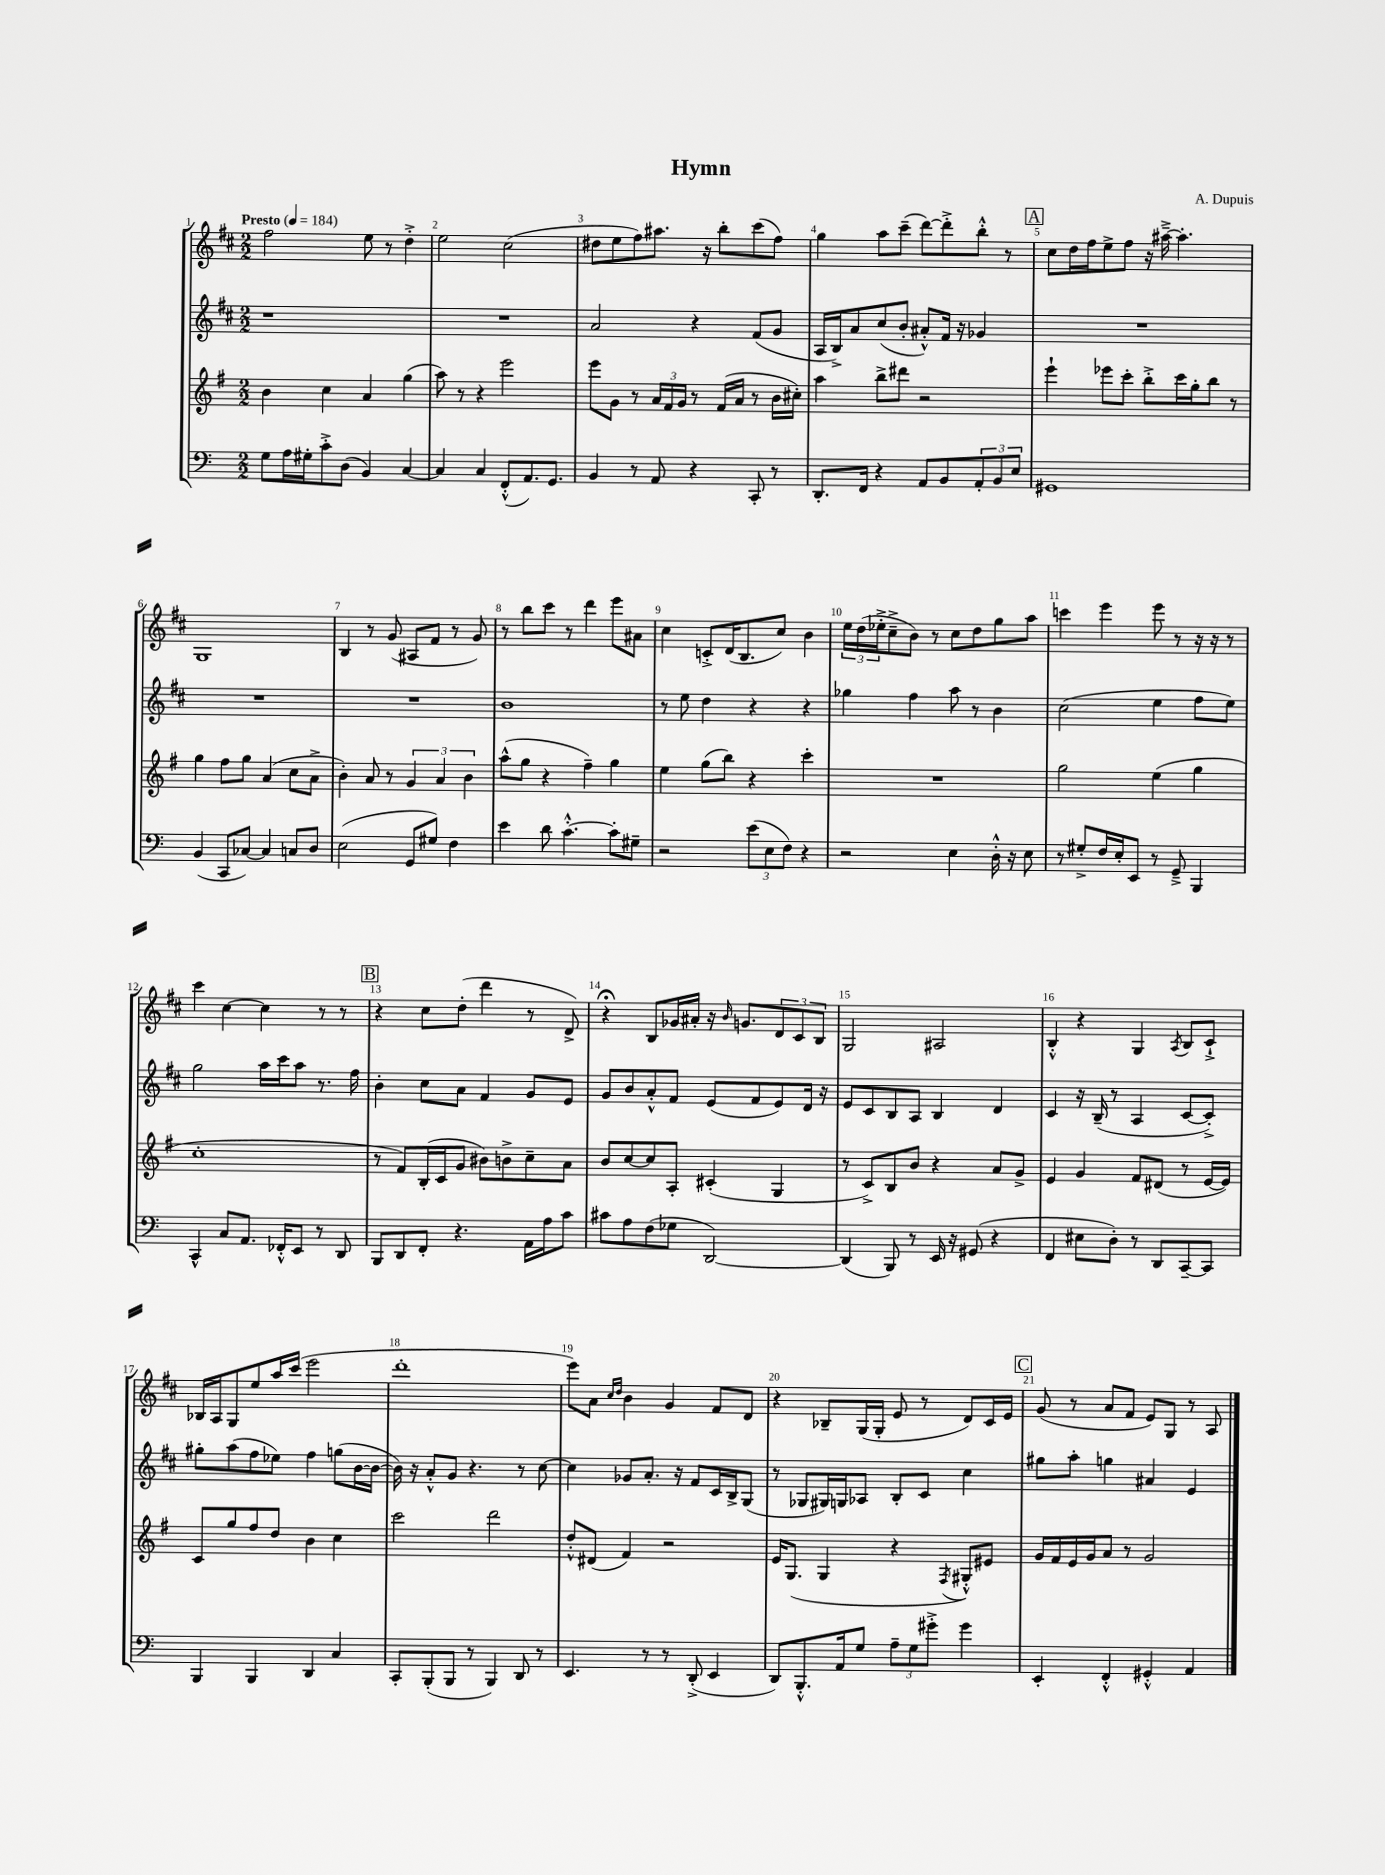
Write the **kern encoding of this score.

**kern	**kern	**kern	**kern
*part4	*part3	*part2	*part1
*staff4	*staff3	*staff2	*staff1
*clefF4	*clefG2	*clefG2	*clefG2
*k[]	*k[f#]	*k[f#c#]	*k[f#c#]
*M2/2	*M2/2	*M2/2	*M2/2
*MM184	*MM184	*MM184	*MM184
=1	=1	=1	=1
!	!	!	!LO:TX:a:B:t=Presto
8G\L	4b\	1r	2ff#\
16A\L	.	.	.
16G#X'\J	.	.	.
8c'^\	4cc\	.	.
(8D\J	.	.	.
4BB/)	4a/	.	8ee\
.	.	.	8r
[4C/	(4gg\	.	4dd'^\
=2	=2	=2	=2
4C/]	8aa\)	1r	2ee\
.	8r	.	.
4C/	4r	.	.
(8FF'^^/L	2eee\	.	(2cc#\
8.AA/)	.	.	.
8.GG/J	.	.	.
=3	=3	=3	=3
4BB/	8eee\L	2a/	8dd#X\L
.	8g\J	.	8ee\
8r	8r	.	8ff#\)
8AA/	24a/LL	.	8.aa#X\J
.	24f#/	.	.
.	24g/JJ	.	.
4r	8r	4r	.
.	.	.	16r
.	(16f#/LL	.	8bb'\L
.	16a/JJ	.	.
8CC'/	8r	(8f#/L	(8ccc#\
8r	16b\LL	8g/J	8ff#\J)
.	16cc#X'\JJ)	.	.
=4	=4	=4	=4
8.DD'/L	4aa\	16A/LL	4gg\
.	.	16B^/J)	.
.	.	8a/	.
16FF/Jk	.	.	.
4r	8bb^\L	(8cc#/	8aa\L
.	8ddd#X\J	8b'/J	(8ccc#~\J
8AA/L	2r	8a#X'^^/L)	[8ddd\L)
8BB/	.	16f#/Jk	8ddd'^\]
.	.	16r	.
12AA'/	.	4g-X/	8bb'^^\J
12BB/	.	.	.
.	.	.	8r
12E/J	.	.	.
!!LO:REH:place=s1:t=A
=5	=5	=5	=5
1GG#X	4eee`\	1r	8cc#\L
.	.	.	16dd\L
.	.	.	16ff#\J
.	8eee-X\L	.	8ee^\
.	8ccc'\J	.	8ff#\J
.	8bb'^\L	.	16r
.	.	.	[16aa#X~^\
.	16ccc\L	.	4.aa#'\]
.	16gg'\J	.	.
.	8bb\J	.	.
.	8r	.	.
!!LO:LB:g=z
=6	=6	=6	=6
(4BB/	4gg\	1r	1G
8CC/L	8ff#\L	.	.
[8C-X/J)	8gg\J	.	.
4C-/]	(4a/	.	.
8Cn/L	8cc\L	.	.
8D/J	8a^\J	.	.
=7	=7	=7	=7
(2E\	4b'\)	1r	4B/
.	8a/	.	8r
.	8r	.	(8g/
8GG/L	6g/	.	8A#X/L
8G#X/J)	.	.	8f#/J
.	6a/	.	.
4F\	.	.	8r
.	6b\	.	.
.	.	.	8g/)
=8	=8	=8	=8
4e\	(8aa^^\L	1b	8r
.	8gg\J	.	8bb\L
8d\	4r	.	8ccc#\J
[4.c'^^\	.	.	8r
.	4ff#~\)	.	4ddd\
8c'\L]	4gg\	.	8eee\L
8G#X~\J	.	.	8a#X\J
=9	=9	=9	=9
2r	4ee\	8r	4cc#\
.	.	8ee\	.
.	(8gg\L	4dd\	8cn'^/L
.	8bb\J)	.	(16d/K
.	.	.	8.B/
(12e\L	4r	4r	.
12E\	.	.	.
.	.	.	8cc#/J)
12F\J)	.	.	.
4r	4ccc'\	4r	4b\
=10	=10	=10	=10
2r	1r	4gg-X\	24ee\LL
.	.	.	(24dd\
.	.	.	24ee-X'^\J
.	.	.	8cc#~^\
.	.	4ff#\	8b\J)
.	.	.	8r
4E\	.	8aa\	8cc#\L
.	.	8r	8dd\
16D'^^\	.	4b\	8gg\
16r	.	.	.
8E\	.	.	8aa\J
=11	=11	=11	=11
8r	2gg\	(2cc#\	4cccn\
8G#X'^/L	.	.	.
16F/L	.	.	4eee\
16E'/J	.	.	.
8EE/J	.	.	.
8r	(4ee\	4ee\	8eee\
8GG~^/	.	.	8r
4BBB/	4gg\	8ff#\L	16r
.	.	.	16r
.	.	8ee\J)	8r
!!LO:LB:g=z
=12	=12	=12	=12
4CC^^/	1cc'	2gg\	4ccc#\
8C/L	.	.	[4cc#\
8.AA/J	.	.	.
.	.	16aa\LL	4cc#\]
16FF-X'^^/KL	.	16ccc#\J	.
8EE/J	.	8aa\J	.
8r	.	8.r	8r
8DD/	.	.	8r
.	.	16ff#\	.
!!LO:REH:place=s1:t=B
=13	=13	=13	=13
8BBB/L	8r	4b'\	4r
8DD/	8f#/L)	.	.
8FF'/J	(16B'/L	8cc#\L	8cc#\L
.	16c/J	.	.
4.r	8g/J	8a\J	(8dd'\J
.	8b#X\L)	4f#/	4ddd\
.	8bn^\	.	.
16AA\LL	8cc~\	8g/L	8r
16A\J	.	.	.
8c\J	8a\J	8e/J	8d^/)
=14	=14	=14	=14
8c#X\L	8b/L	8g/L	4r;<
8A\	[8cc/	8b/	.
(8F\	8cc/]	8a'^^/	8B/L
8G-X\J	8A'/J	8f#/J	16g-X/L
.	.	.	16a#X'/JJ
[2DD/)	(4c#X'/	(8e/L	16r
.	.	.	16qqb/
.	.	.	8.gn/L
.	.	8f#/	.
.	4G/	8e/)	12d/
.	.	.	12c#/
.	.	16d/Jk	.
.	.	.	12B/J
.	.	16r	.
=15	=15	=15	=15
(4DD/]	8r	8e/L	2G/
.	8c^/L)	8c#/	.
8BBB/)	8B/	8B/	.
8r	8b/J	8A/J	.
16EE/	4r	4B/	2A#X/
16r	.	.	.
(8GG#X/	.	.	.
4r	8a/L	4d/	.
.	8g^/J	.	.
=16	=16	=16	=16
4FF/	4e/	4c#/	4B'^^/
8E#X\L	4g/	16r	4r
.	.	(16B~/	.
8D'\J)	.	8r	.
8r	8f#/L	4A/	4G/
8DD/L	(8d#X/J	.	.
.	.	.	8qA/
[8CC~/	8r	[8c#/L	8B/L
8CC/J]	[16e/LL	8c#'^/J])	8c#`^/J
.	16e/JJ])	.	.
!!LO:LB:g=z
=17	=17	=17	=17
4BBB/	8c/L	8gg#X'\L	16B-X/LL
.	.	.	16A/J
.	8gg/	(8aa\	8G/
4BBB/	8ff#/	8ff#\	8ee/
.	8dd/J	8ee-X\J)	16aa/L
.	.	.	(16ccc#/JJ
4DD/	4b\	4ff#\	2eee\
4C/	4cc\	(8ggn\L	.
.	.	[16b\L	.
.	.	16b\JJ_	.
=18	=18	=18	=18
8CC'/L	2ccc\	16b\])	1ddd'
.	.	16r	.
(8BBB'/	.	8a'^^/L	.
8BBB/J	.	8g/J	.
8r	.	4.r	.
4BBB/)	2ddd\	.	.
8DD/	.	8r	.
8r	.	[8cc#\	.
=19	=19	=19	=19
4.EE/	8dd'^^/L	4cc#\]	8eee\L)
.	(8d#X/J	.	8a\J
.	.	.	16qqcc#/LL
.	.	.	16qqdd/JJ
.	4f#/)	8g-X/L	4b\
8r	.	8.a'/J	.
8r	2r	.	4g/
.	.	16r	.
(8DD'^/	.	8f#/L	.
4EE/	.	16c#/L	8f#/L
.	.	16B^/J	.
.	.	(8G/J	8d/J
=20	=20	=20	=20
8DD/L)	16e/KL	8r	4r
.	(8.G/J	.	.
8.BBB'^^/	.	8G-X/L	.
.	4G/	16G#X/L)	8B-X~/L
16AA/k	.	16Gn/J	.
8G/J	.	8A-X/J	(16G/L
.	.	.	16G'/JJ
12A~\L	4r	8B'/L	8e/
12G\	.	.	.
.	.	8c#/J	8r
12g#X'^\J	.	.	.
.	8qF#/	.	.
4g#\	8G#X'^^/L)	4cc#\	8d/L)
.	8e#X/J	.	16c#/L
.	.	.	16e/JJ
!!LO:REH:place=s1:t=C
=21	=21	=21	=21
4EE'/	16g/LL	8gg#X\L	(8g/
.	16f#/	.	.
.	16e/	8aa'\J	8r
.	16g/J	.	.
4FF'^^/	8a/J	4ggn\	8a/L
.	8r	.	8f#/J
4GG#X'^^/	2g/	4a#X/	8e/L)
.	.	.	8G/J
4AA/	.	4e/	8r
.	.	.	8A/
==	==	==	==
*-	*-	*-	*-
